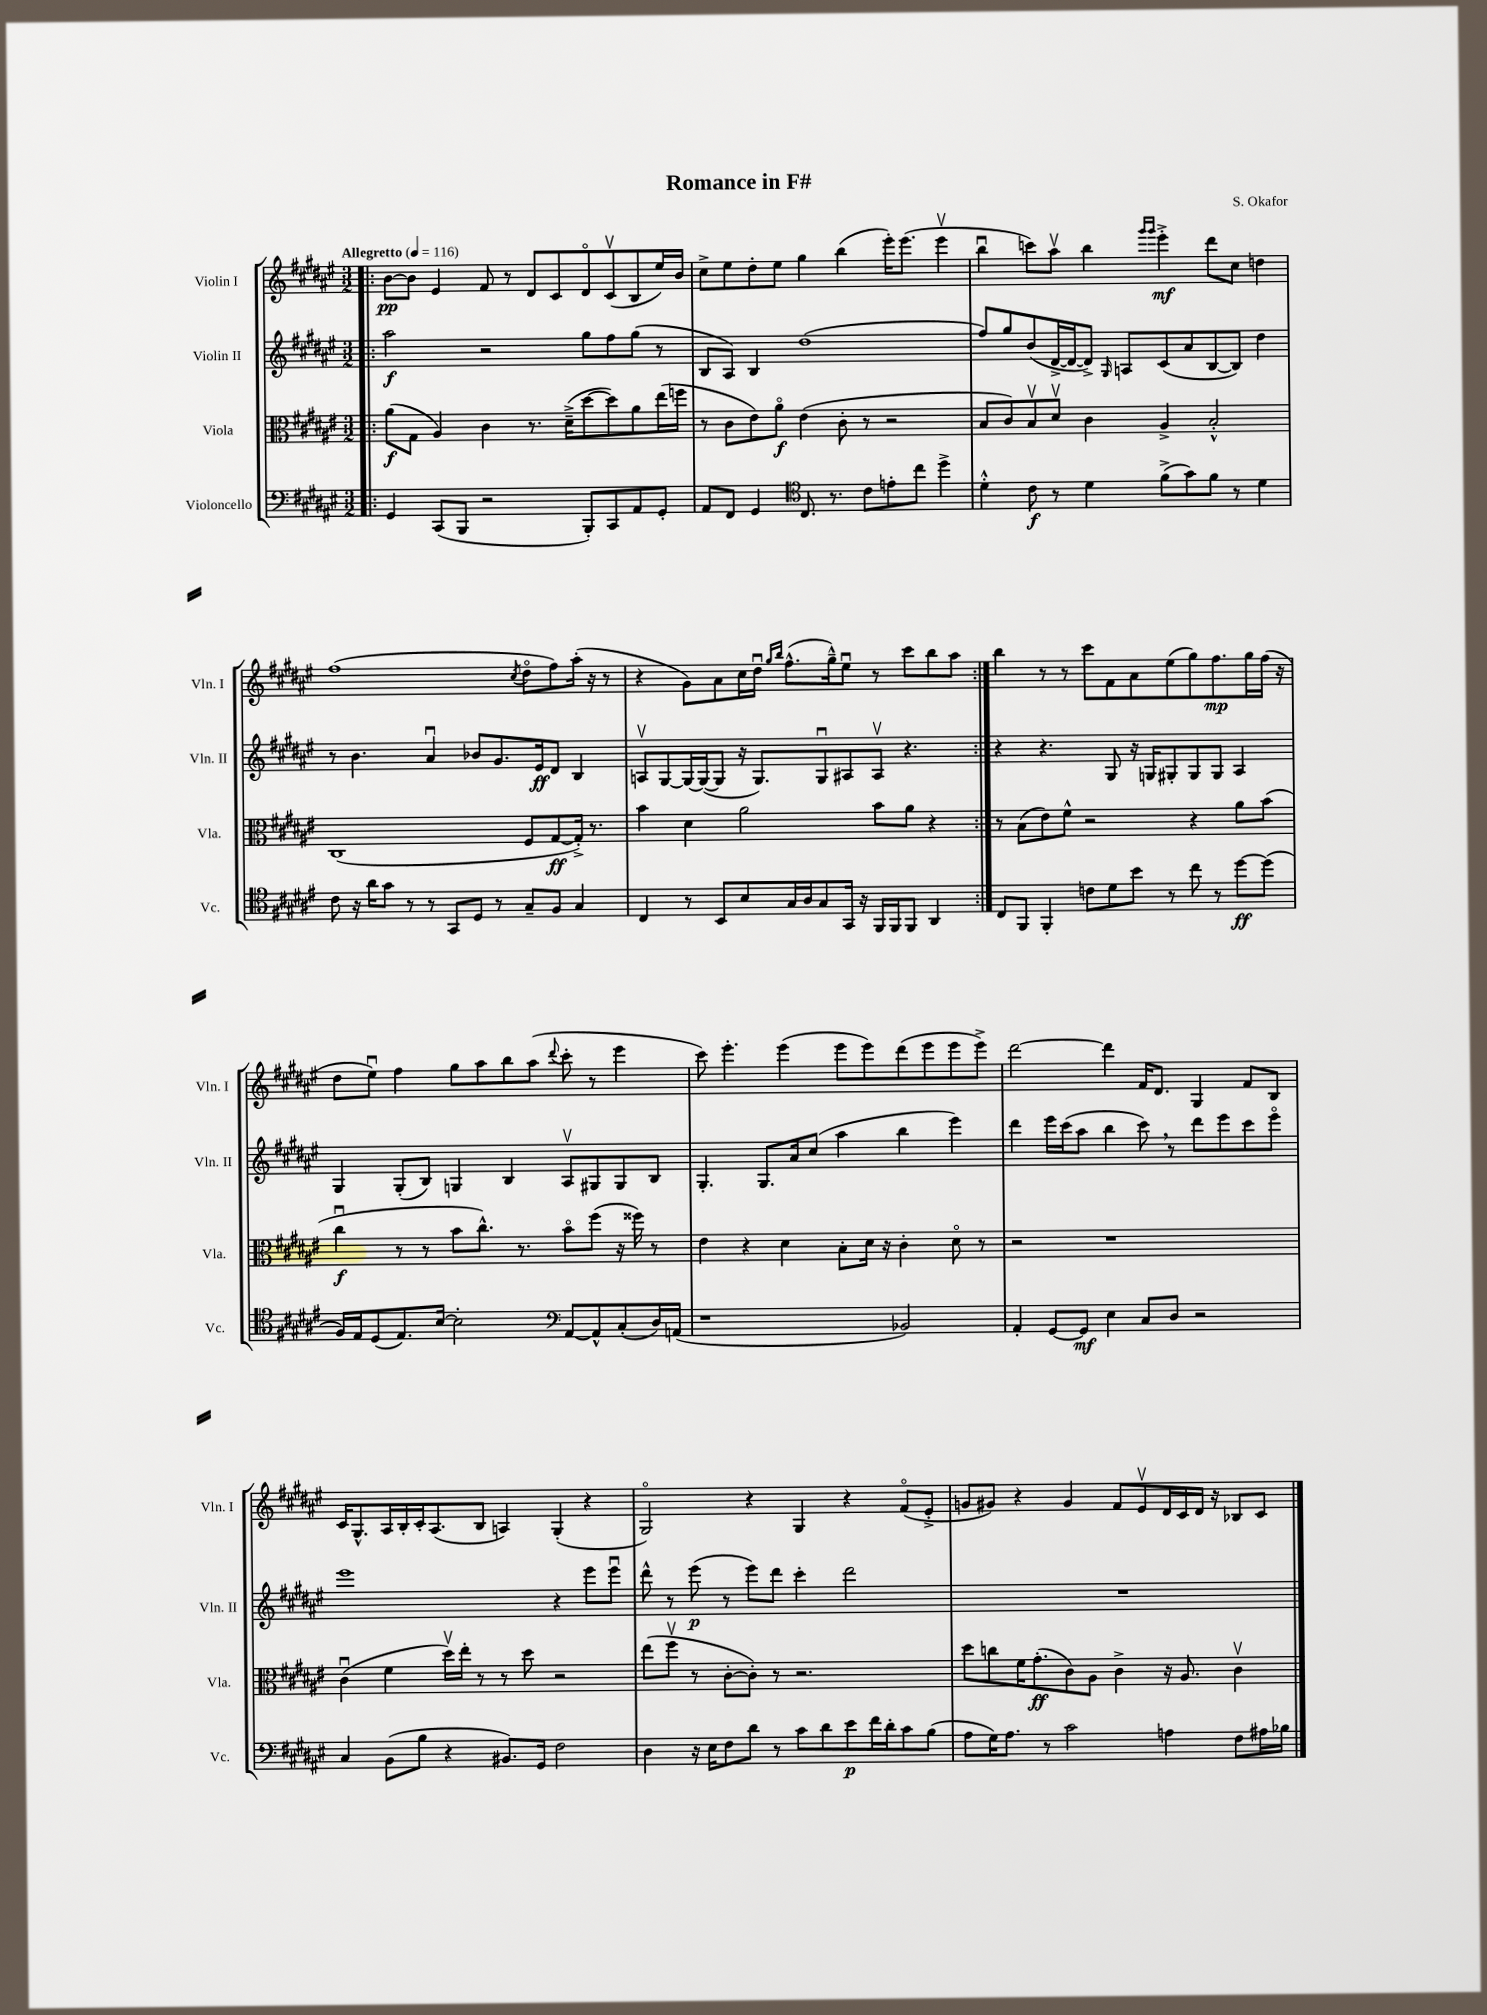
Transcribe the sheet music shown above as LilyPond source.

\header { title = "Romance in F#" composer = "S. Okafor" }
<<
\new StaffGroup <<
\new Staff = "s0" \with { instrumentName = "Violin I" shortInstrumentName = "Vln. I" } {
    \clef treble \key fis \major \numericTimeSignature \time 3/2 \tempo "Allegretto" 4 = 116
    \autoBeamOff \repeat volta 2 { \bar ".|:" b'8[~\pp b'8] eis'4 fis'8 r8 dis'8[ cis'8 dis'8\flageolet cis'8\upbow( b8 eis''16) b'16] |
    cis''8[-> eis''8 dis''8-. eis''8] gis''4 b''4( eis'''16[-.) eis'''8.]( eis'''4\upbow |
    b''4\downbow c'''8[) ais''8]\upbow b''4 \grace { gis'''16[ gis'''16] } eis'''4-.->\mf dis'''8[ cis''8] d''4 |
    fis''1( \acciaccatura { cis''8 } dis''8[\flageolet fis''8) ais''16]-.( r16 r8 |
    r4 gis'8[) ais'8 cis''16 dis''16]\downbow \grace { gis''16[ b''16] } fis''8.[-^( gis''16---^) eis''8]\downbow r8 cis'''8[ b''8 ais''8] | }
    b''4 r8 r8 cis'''8[ fis'8 ais'8 eis''8( gis''8) fis''8.\mp gis''16 fis''16]( r16 |
    dis''8[ eis''8]\downbow) fis''4 gis''8[ ais''8 b''8 ais''8]( \appoggiatura { dis'''8 } cis'''8-. r8 eis'''4 |
    cis'''8) eis'''4.-. eis'''4( eis'''8[ eis'''8) dis'''8( eis'''8 eis'''8 eis'''8]->) |
    dis'''2~ dis'''4 fis'16[ dis'8.] gis4 fis'8[ b8] |
    cis'16[ gis8.-^ ais16 b16-. cis'16-. ais8.( b8] a4) gis4-.( r4 |
    gis2\flageolet) r4 gis4 r4 fis'8[\flageolet( eis'8]-.-> |
    g'8[ gis'8]) r4 gis'4 fis'8[ eis'8\upbow dis'16 cis'16 dis'16] r16 bes8[ cis'8] \bar "|." |
}
\new Staff = "s1" \with { instrumentName = "Violin II" shortInstrumentName = "Vln. II" } {
    \clef treble \key fis \major \numericTimeSignature \time 3/2
    \autoBeamOff \repeat volta 2 { \bar ".|:" ais''2\f r2 gis''8[ fis''8 gis''8]( r8 |
    b8[ ais8]) b4 dis''1( |
    fis''8[) gis''8 b'8( dis'16~-> dis'16~ dis'8]->) \grace { gis16 } a8[ cis'8( ais'8 b8~ b8]) dis''4 |
    r8 b'4. ais'4\downbow bes'8[ gis'8. eis'16\ff dis'8] b4 |
    a8[\upbow gis8~ gis16~ gis16~( gis8] r16 gis8.[) gis8\downbow ais8 ais8]\upbow r4. | }
    r4 r4. gis8 r16 g16[ gis8-. gis8 gis8] ais4 |
    gis4 gis8[-.( b8]) g4 b4 ais8[\upbow gis8 gis8 b8] |
    gis4.-. gis8.[ ais'16 cis''8]( ais''4 b''4 eis'''4) |
    dis'''4 eis'''16[ cis'''16( ais''8] b''4 cis'''8) \breathe r8 dis'''8[ eis'''8 cis'''8 eis'''8]\flageolet |
    eis'''1 r4 eis'''8[ eis'''8]\downbow |
    dis'''8-^ r8 eis'''8\p( r8 eis'''8[) dis'''8] cis'''4-. dis'''2 |
    R1. \bar "|." |
}
\new Staff = "s2" \with { instrumentName = "Viola" shortInstrumentName = "Vla." } {
    \clef alto \key fis \major \numericTimeSignature \time 3/2
    \autoBeamOff \repeat volta 2 { \bar ".|:" ais'8[\f( gis8] ais4) cis'4 r8. dis'16[--->( dis''8~ dis''8) ais'8 eis''16( f''16] |
    r8 cis'8[ eis'8) ais'8]\flageolet\f eis'4( cis'8-. r8 r2 |
    b8[ cis'8) b8\upbow dis'8]\upbow cis'4 ais4-> b2-.-^ |
    cis1( fis8[ gis8~\ff gis16]-.->) r8. |
    b'4 dis'4 ais'2 b'8[ ais'8] r4 | }
    r8 b8[( eis'8) fis'8]-^ r2 r4 ais'8[ b'8]( |
    cis''4\downbow\f r8 r8 b'8[ cis''8.]-^) r8. b'8[\flageolet fis''8]( r16 fisis''16) r8 |
    eis'4 r4 dis'4 b8[-. dis'16] r16 cis'4-. dis'8\flageolet r8 |
    r2 r1 |
    cis'4\downbow( fis'4 dis''16[\upbow) eis''16]-. r8 r8 dis''8 r2 |
    eis''8[( fis''8]\upbow r8 cis'8[~-. cis'8]-.) r8 r2. |
    dis''8[ c''8 fis'16 gis'8.-.\ff( cis'8) ais8] cis'4-> r16 ais8. cis'4\upbow \bar "|." |
}
\new Staff = "s3" \with { instrumentName = "Violoncello" shortInstrumentName = "Vc." } {
    \clef bass \key fis \major \numericTimeSignature \time 3/2
    \autoBeamOff \repeat volta 2 { \bar ".|:" gis,4 cis,8[( b,,8] r2 b,,8[-.) cis,8 ais,8 gis,8]-. |
    ais,8[ fis,8] gis,4 \clef tenor cis8. r8. cis'8[ e'8-. cis''8] dis''4-> |
    dis'4-.-^ cis'8\f r8 dis'4 fis'8[->( gis'8) fis'8] r8 dis'4 |
    cis'8 r16 ais'16[ gis'8] r8 r8 gis,8[ dis8] r8 gis8[-- fis8] gis4 |
    cis4 r8 b,8[ b8 gis16 ais16 gis8 gis,16] r16 fis,16[ fis,16 fis,8] ais,4 | }
    cis8[ fis,8] fis,4-. c'8[ dis'8 b'8] r8 cis''8 r8 dis''8[~\ff dis''8]( |
    fis16[) eis16 dis8( eis8.) b16]~ b2-. \clef bass ais,8[~ ais,8-^ cis8-.( dis16) a,16]( |
    r1 bes,2) |
    ais,4-. gis,8[~ gis,8]\mf eis4 cis8[ dis8] r2 |
    cis4 b,8[( b8] r4 bis,8.[) gis,16] fis2 |
    dis4 r16 eis16[ fis8 dis'8] r8 cis'8[ dis'8 eis'8\p fis'16 dis'16-. cis'8 b8]( |
    ais8[ gis16) ais8.] r8 cis'2 a4 fis8[ ais16 bes16] \bar "|." |
}
>>
>>
\layout { \context { \Score \remove "Bar_number_engraver" } }
